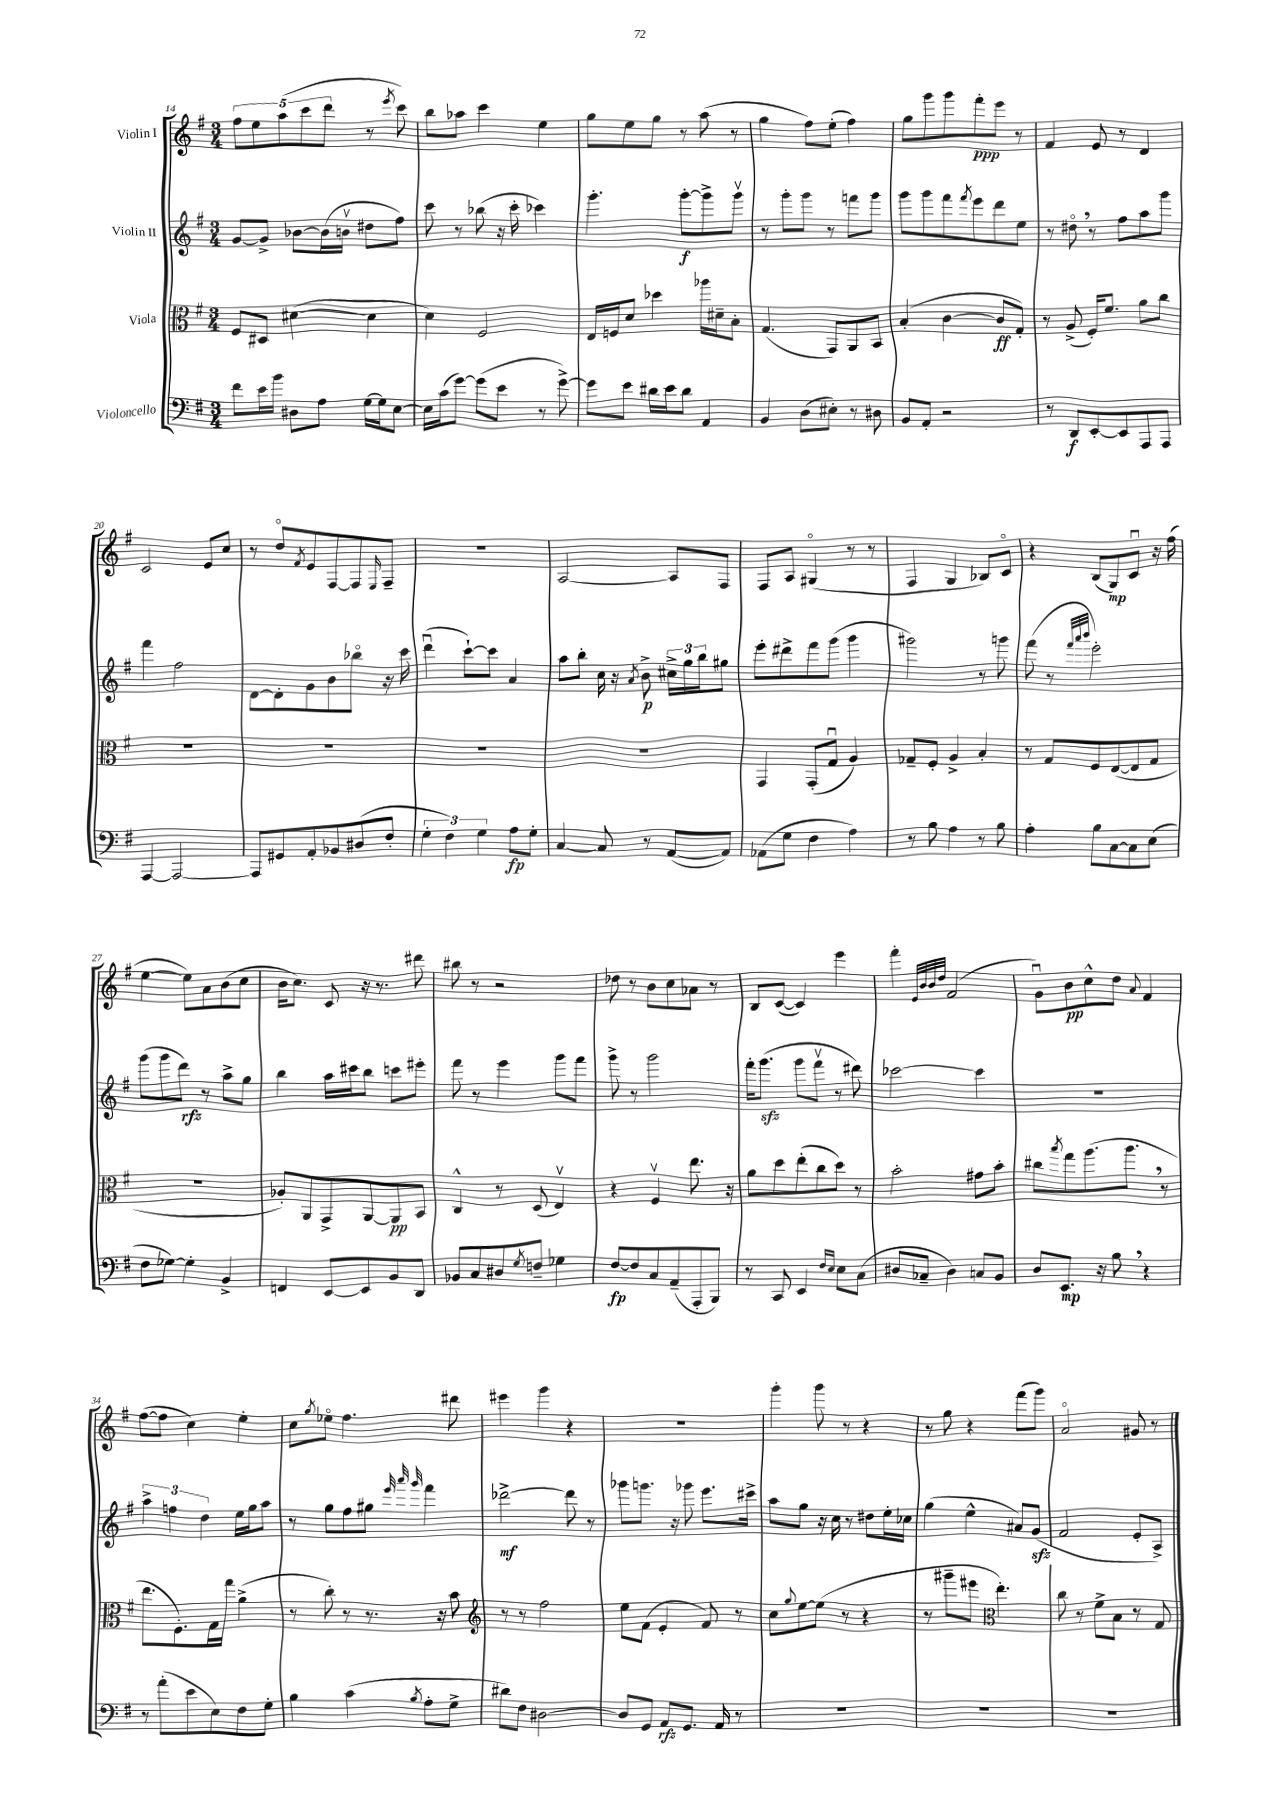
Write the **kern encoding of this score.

**kern	**dynam	**kern	**dynam	**kern	**dynam	**kern	**dynam
*part4	*part4	*part3	*part3	*part2	*part2	*part1	*part1
*staff4	*staff4	*staff3	*staff3	*staff2	*staff2	*staff1	*staff1
*I"Violoncello	*	*I"Viola	*	*I"Violin II	*	*I"Violin I	*
*clefF4	*	*clefC3	*	*clefG2	*	*clefG2	*
*k[f#]	*	*k[f#]	*	*k[f#]	*	*k[f#]	*
*M3/4	*	*M3/4	*	*M3/4	*	*M3/4	*
=14	=14	=14	=14	=14	=14	=14	=14
8f#\L	.	8F#/L	.	[8g/L	.	10ff#\L	.
.	.	.	.	.	.	10ee\	.
16e\L	.	8D#X/J	.	8g^/J]	.	.	.
16b\JJ	.	.	.	.	.	.	.
.	.	.	.	.	.	(10aa\	.
8D#X\L	.	([4d#X\	.	[8b-X\L	.	.	.
.	.	.	.	.	.	10ccc\	.
8A\J	.	.	.	(16b-\L]	.	.	.
.	.	.	.	.	.	10ddd\J	.
.	.	.	.	16bnv\JJ	.	.	.
[16G\LL	.	4d#\]	.	8dd#X\L	.	8r	.
16G\J]	.	.	.	.	.	.	.
.	.	.	.	.	.	8qeee/	.
[8E\J	.	.	.	8ff#\J)	.	8ccc\)	.
=15	=15	=15	=15	=15	=15	=15	=15
16E\LL]	.	4d\)	.	8ccc\	.	8bb\L	.
(16c\J	.	.	.	.	.	.	.
[8g\J)	.	.	.	8r	.	8aa-X\J	.
(8g\L]	.	2F#/	.	(8bb-X\	.	4ccc\	.
8e\J	.	.	.	16r	.	.	.
.	.	.	.	16ccc'\	.	.	.
8r	.	.	.	4ccc-X\)	.	4ee\	.
[8g^\)	.	.	.	.	.	.	.
=16	=16	=16	=16	=16	=16	=16	=16
8g\L]	.	16E/LL	.	4.ggg'\	.	8gg\L	.
.	.	16Fn/J	.	.	.	.	.
8e\J	.	8d/J	.	.	.	8ee\	.
16d#X\LL	.	4dd-X\	.	.	.	8gg\J	.
16e\J	.	.	.	.	.	.	.
8d#\J	.	.	.	[8ggg'\L	f	8r	.
4AA/	.	16aa-X\LL	.	8ggg^\]	.	(8aa\	.
.	.	16d#X~\J	.	.	.	.	.
.	.	8B'\J	.	8gggv\J	.	8r	.
=17	=17	=17	=17	=17	=17	=17	=17
4BB/	.	(4.G/	.	8r	.	4gg\	.
.	.	.	.	8ggg'\L	.	.	.
(8D\L	.	.	.	8ggg\J	.	8ff#\L)	.
8E#X'\J)	.	8GG/L)	.	8r	.	(8ee'\J	.
8r	.	8AA/	.	8fffn\L	.	4ff#\)	.
8D#X\	.	8BB/J	.	8ggg\J	.	.	.
=18	=18	=18	=18	=18	=18	=18	=18
8BB/L	.	(4B'/	.	8ggg\L	.	8gg\L	.
8AA'/J	.	.	.	8ggg\	.	8ggg\	.
2r	.	[4c\	.	8fff#\	.	8ggg\	.
.	.	.	.	8qfff#/	.	.	.
.	.	.	.	8eee\	.	8fff#'\	ppp
.	.	8c/L]	ff	8ddd\	.	8eee\J	.
.	.	8G'/J)	.	8ee\J	.	8r	.
=19	=19	=19	=19	=19	=19	=19	=19
8r	.	8r	.	8r	.	4f#/	.
8DD/L	f	(8A^/	.	8dd#X,\	.	.	.
[8EE'/	.	16F#'/KL)	.	8r	.	8e/	.
.	.	8.f#/J	.	.	.	.	.
8EE/]	.	.	.	8ff#\L	.	8r	.
8AAA/	.	8a\L	.	8aa\	.	4d/	.
8AAA/J	.	8cc\J	.	8ggg\J	.	.	.
!!LO:LB:g=z
=20	=20	=20	=20	=20	=20	=20	=20
[4AAA/	.	2.r	.	4fff#\	.	2c/	.
2AAA/_	.	.	.	2ff#\	.	.	.
.	.	.	.	.	.	8e/L	.
.	.	.	.	.	.	8cc/J	.
=21	=21	=21	=21	=21	=21	=21	=21
8AAA/L]	.	2.r	.	[8d\L	.	8r	.
8GG#X/	.	.	.	8d'\]	.	8dd/L	.
.	.	.	.	.	.	8qf#/	.
8AA'/	.	.	.	8g\	.	8e/	.
8BB-X/	.	.	.	8b\	.	[8F#/	.
(8D#X/	.	.	.	8bb-X\J	.	8F#/]	.
.	.	.	.	.	.	16qqE/	.
8F#'/J	.	.	.	16r	.	8F#~/J	.
.	.	.	.	16ccc\	.	.	.
=22	=22	=22	=22	=22	=22	=22	=22
6G'\	.	2.r	.	(4dddu\	.	2.r	.
6F#\)	.	.	.	.	.	.	.
.	.	.	.	[8ccc`\L)	.	.	.
6G\	.	.	.	.	.	.	.
.	.	.	.	8ccc\J]	.	.	.
8A\L	fp	.	.	4a/	.	.	.
8G'\J	.	.	.	.	.	.	.
=23	=23	=23	=23	=23	=23	=23	=23
[4C/	.	2.r	.	8aa\L	.	[2A/	.
.	.	.	.	8bb'\J	.	.	.
8C/]	.	.	.	16cc\	.	.	.
.	.	.	.	16r	.	.	.
.	.	.	.	8qa/	.	.	.
8r	.	.	.	8b^\	p	.	.
([8AA/L	.	.	.	24cc#X^\LL	.	8A/L]	.
.	.	.	.	24gg\	.	.	.
.	.	.	.	24bb\J	.	.	.
8AA/J])	.	.	.	8gg#X\J	.	8F#/J	.
=24	=24	=24	=24	=24	=24	=24	=24
(8AA-X\L	.	4GG/	.	8eee'\L	.	8F#/L	.
8G\J	.	.	.	8ddd#X^\	.	8A/J	.
4F#\	.	(8GG'/L	.	8fff#\	.	(4G#X/	.
.	.	8Gu/J	.	(8ggg\J	.	.	.
4A\)	.	4A/)	.	4ggg\	.	8r	.
.	.	.	.	.	.	8r	.
=25	=25	=25	=25	=25	=25	=25	=25
8r	.	8G-X~/L	.	2ggg#X\)	.	4F#/	.
8B\	.	8F#'/J	.	.	.	.	.
4A\	.	4A^/	.	.	.	4G/	.
8r	.	4B'/	.	8r	.	8B-X/L)	.
8B\	.	.	.	8gggn\	.	8c/J	.
=26	=26	=26	=26	=26	=26	=26	=26
4A'\	.	8r	.	(8fff#\	.	4r	.
.	.	8G/L	.	8r	.	.	.
.	.	.	.	32qqfff#/LLL	.	.	.
.	.	.	.	32qqaaa/	.	.	.
.	.	.	.	32qqbbb/JJJ	.	.	.
8B\L	.	8F#/	.	2eee'\)	.	(8B/L	.
[8C\	.	([8E/	.	.	.	8G/)	mp
8C\]	.	8E/]	.	.	.	8cu/J	.
(8E\J	.	8G/J	.	.	.	16r	.
.	.	.	.	.	.	(16ff#\	.
!!LO:LB:g=z
=27	=27	=27	=27	=27	=27	=27	=27
8F#\L	.	2.r	.	(8ggg\L	.	[4ee\	.
[8G-X\J)	.	.	.	8ggg\	.	.	.
4G-'\]	.	.	.	8ddd\J)	rfz	8ee\L])	.
.	.	.	.	8r	.	8a\	.
4BB^/	.	.	.	8aa^\L	.	(8b\	.
.	.	.	.	8gg\J	.	8cc\J	.
=28	=28	=28	=28	=28	=28	=28	=28
4FFn/	.	8A-X'/L)	.	4bb\	.	16b\KL	.
.	.	.	.	.	.	8.cc\J)	.
.	.	8AA/	.	.	.	.	.
[8EE/L	.	8GG^/	.	16aa\LL	.	8c/	.
.	.	.	.	16ccc#X\J	.	.	.
8EE/]	.	[8AA/	.	8bb\J	.	16r	.
.	.	.	.	.	.	8.r	.
8BB/	.	8AA/]	pp	8cccn\L	.	.	.
8DD/J	.	8BB/J	.	8eee#X'\J	.	8ddd#X\	.
=29	=29	=29	=29	=29	=29	=29	=29
8BB-X/L	.	4C^^/	.	8fff#\	.	8bb#X\	.
8C/	.	.	.	8r	.	8r	.
8D#X/	.	8r	.	4eee\	.	2r	.
8qG/	.	.	.	.	.	.	.
8Fn~/J	.	(8D/	.	.	.	.	.
4G-X\	.	4Ev/)	.	8ggg\L	.	.	.
.	.	.	.	8fff#\J	.	.	.
=30	=30	=30	=30	=30	=30	=30	=30
[8F#/L	fp	4r	.	8ggg^\	.	8dd-X\	.
8F#/]	.	.	.	8r	.	8r	.
8C/	.	4F#v/	.	2ggg\	.	8b\L	.
(8AA~/	.	.	.	.	.	8cc\	.
8AAA'/	.	8.ee\	.	.	.	8a-X\J	.
8BBB/J)	.	.	.	.	.	8r	.
.	.	16r	.	.	.	.	.
=31	=31	=31	=31	=31	=31	=31	=31
8r	.	8a\L	.	16fff#'\KL	.	8B/L	.
.	.	.	.	(8.gggzz\J	.	.	.
8CC/	.	8dd\	.	.	.	([8c/J	.
4EE/	.	(8ee'\	.	8ggg\L	.	4c/])	.
.	.	8cc\	.	8fff#v\J	.	.	.
16qqF#/LL	.	.	.	.	.	.	.
16qqE/JJ	.	.	.	.	.	.	.
8E\L	.	8dd\J)	.	8r	.	4eee\	.
(8C\J	.	8r	.	8ddd#X\)	.	.	.
=32	=32	=32	=32	=32	=32	=32	=32
8D#X/L	.	2b'\	.	[2ccc-X\	.	4fff#'\	.
8C-X~/J	.	.	.	.	.	.	.
.	.	.	.	.	.	32qqe/LLL	.
.	.	.	.	.	.	32qqb/	.
.	.	.	.	.	.	32qqb/	.
.	.	.	.	.	.	32qqdd/JJJ	.
4D#\)	.	.	.	.	.	(2f#/	.
8Cn/L	.	8g#X\L	.	4ccc-\]	.	.	.
8BB/J	.	8b'\J	.	.	.	.	.
=33	=33	=33	=33	=33	=33	=33	=33
8D/L	.	8cc#X\L	.	2.r	.	8gu\L)	.
.	.	8qbb/	.	.	.	.	.
8.EE/J	mp	8gg\	.	.	.	8b\	pp
.	.	(8.aa\	.	.	.	8cc^^\	.
16r	.	.	.	.	.	.	.
8B,\	.	.	.	.	.	8dd\J	.
.	.	8.aa,\J	.	.	.	.	.
.	.	.	.	.	.	8qqa/	.
4r	.	.	.	.	.	4f#/	.
.	.	8r	.	.	.	.	.
!!LO:LB:g=z
=34	=34	=34	=34	=34	=34	=34	=34
8r	.	8.ee\L	.	6aa^\	.	([8ff#\L	.
(8a'\L	.	.	.	.	.	8ff#\J]	.
.	.	.	.	6ffn\	.	.	.
.	.	8.F#'\)	.	.	.	.	.
8e\	.	.	.	.	.	4cc\)	.
.	.	.	.	6dd\	.	.	.
8E\)	.	16G\L	.	.	.	.	.
.	.	16gg\JJ	.	.	.	.	.
8F#\	.	(4a^\	.	16ee\LL	.	4ee'\	.
.	.	.	.	16gg\J	.	.	.
8G'\J	.	.	.	8aa\J	.	.	.
=35	=35	=35	=35	=35	=35	=35	=35
4B\	.	8r	.	8r	.	8cc\L	.
.	.	.	.	.	.	8qgg/	.
.	.	8cc'\)	.	8gg\L	.	8ee-X\J	.
(4c\	.	8r	.	8ff#\	.	4.ff#\	.
.	.	8.r	.	8gg#X\J	.	.	.
.	.	.	.	32qqeee/	.	.	.
.	.	.	.	32qqaaa/	.	.	.
8qB/	.	.	.	32qqggg/	.	.	.
8A'\L	.	.	.	4fff#\	.	.	.
.	.	16r	.	.	.	.	.
8G^\J	.	8b\	.	.	.	8ddd#X\	.
=36	=36	=36	=36	=36	=36	=36	=36
*	*	*clefG2	*	*	*	*	*
8d#X\L)	.	8r	.	[2ddd-X^\	mf	4eee#X\	.
8F#\J	.	8r	.	.	.	.	.
[2D#X\	.	2ff#\	.	.	.	4ggg\	.
.	.	.	.	8ddd-\]	.	4r	.
.	.	.	.	8r	.	.	.
=37	=37	=37	=37	=37	=37	=37	=37
8D#/L]	.	8ee\L	.	8ggg-X\L	.	2.r	.
8GG/J	.	(8f#\J	.	8.gggn\J	.	.	.
8AA/L	rfz	4e'/	.	.	.	.	.
.	.	.	.	16r	.	.	.
8.GG/J	.	.	.	8ggg-X\	.	.	.
.	.	8f#/)	.	8.eee\L	.	.	.
16AA/	.	.	.	.	.	.	.
8r	.	8r	.	.	.	.	.
.	.	.	.	16ccc#X^\Jk	.	.	.
=38	=38	=38	=38	=38	=38	=38	=38
2.r	.	8cc\L	.	8aa\L	.	4ggg'\	.
.	.	8qqgg/	.	.	.	.	.
.	.	[8ee\	.	8gg\J	.	.	.
.	.	(8ee\J]	.	16r	.	8ggg\	.
.	.	.	.	16cc\	.	.	.
.	.	8r	.	8r	.	8r	.
.	.	4r	.	8dd#X\L	.	4r	.
.	.	.	.	16ee'\L	.	.	.
.	.	.	.	16cc-X\JJ	.	.	.
=39	=39	=39	=39	=39	=39	=39	=39
2.r	.	8r	.	(4gg\	.	8r	.
.	.	8ggg#X~\L	.	.	.	8gg\	.
.	.	8eee#X\J	.	4ee^^\	.	4r	.
*	*	*clefC3	*	*	*	*	*
.	.	4.ee'\)	.	.	.	.	.
.	.	.	.	8a#X/L)	.	(8fff#\L	.
.	.	.	.	(8gzz/J	.	8ggg\J)	.
=40	=40	=40	=40	=40	=40	=40	=40
2.r	.	8cc\	.	2f#/	.	2a/	.
.	.	8r	.	.	.	.	.
.	.	8f#^\L	.	.	.	.	.
.	.	8B\J	.	.	.	.	.
.	.	8r	.	8e'/L	.	8g#X/	.
.	.	8G/	.	8A^/J)	.	8r	.
==	==	==	==	==	==	==	==
*-	*-	*-	*-	*-	*-	*-	*-
